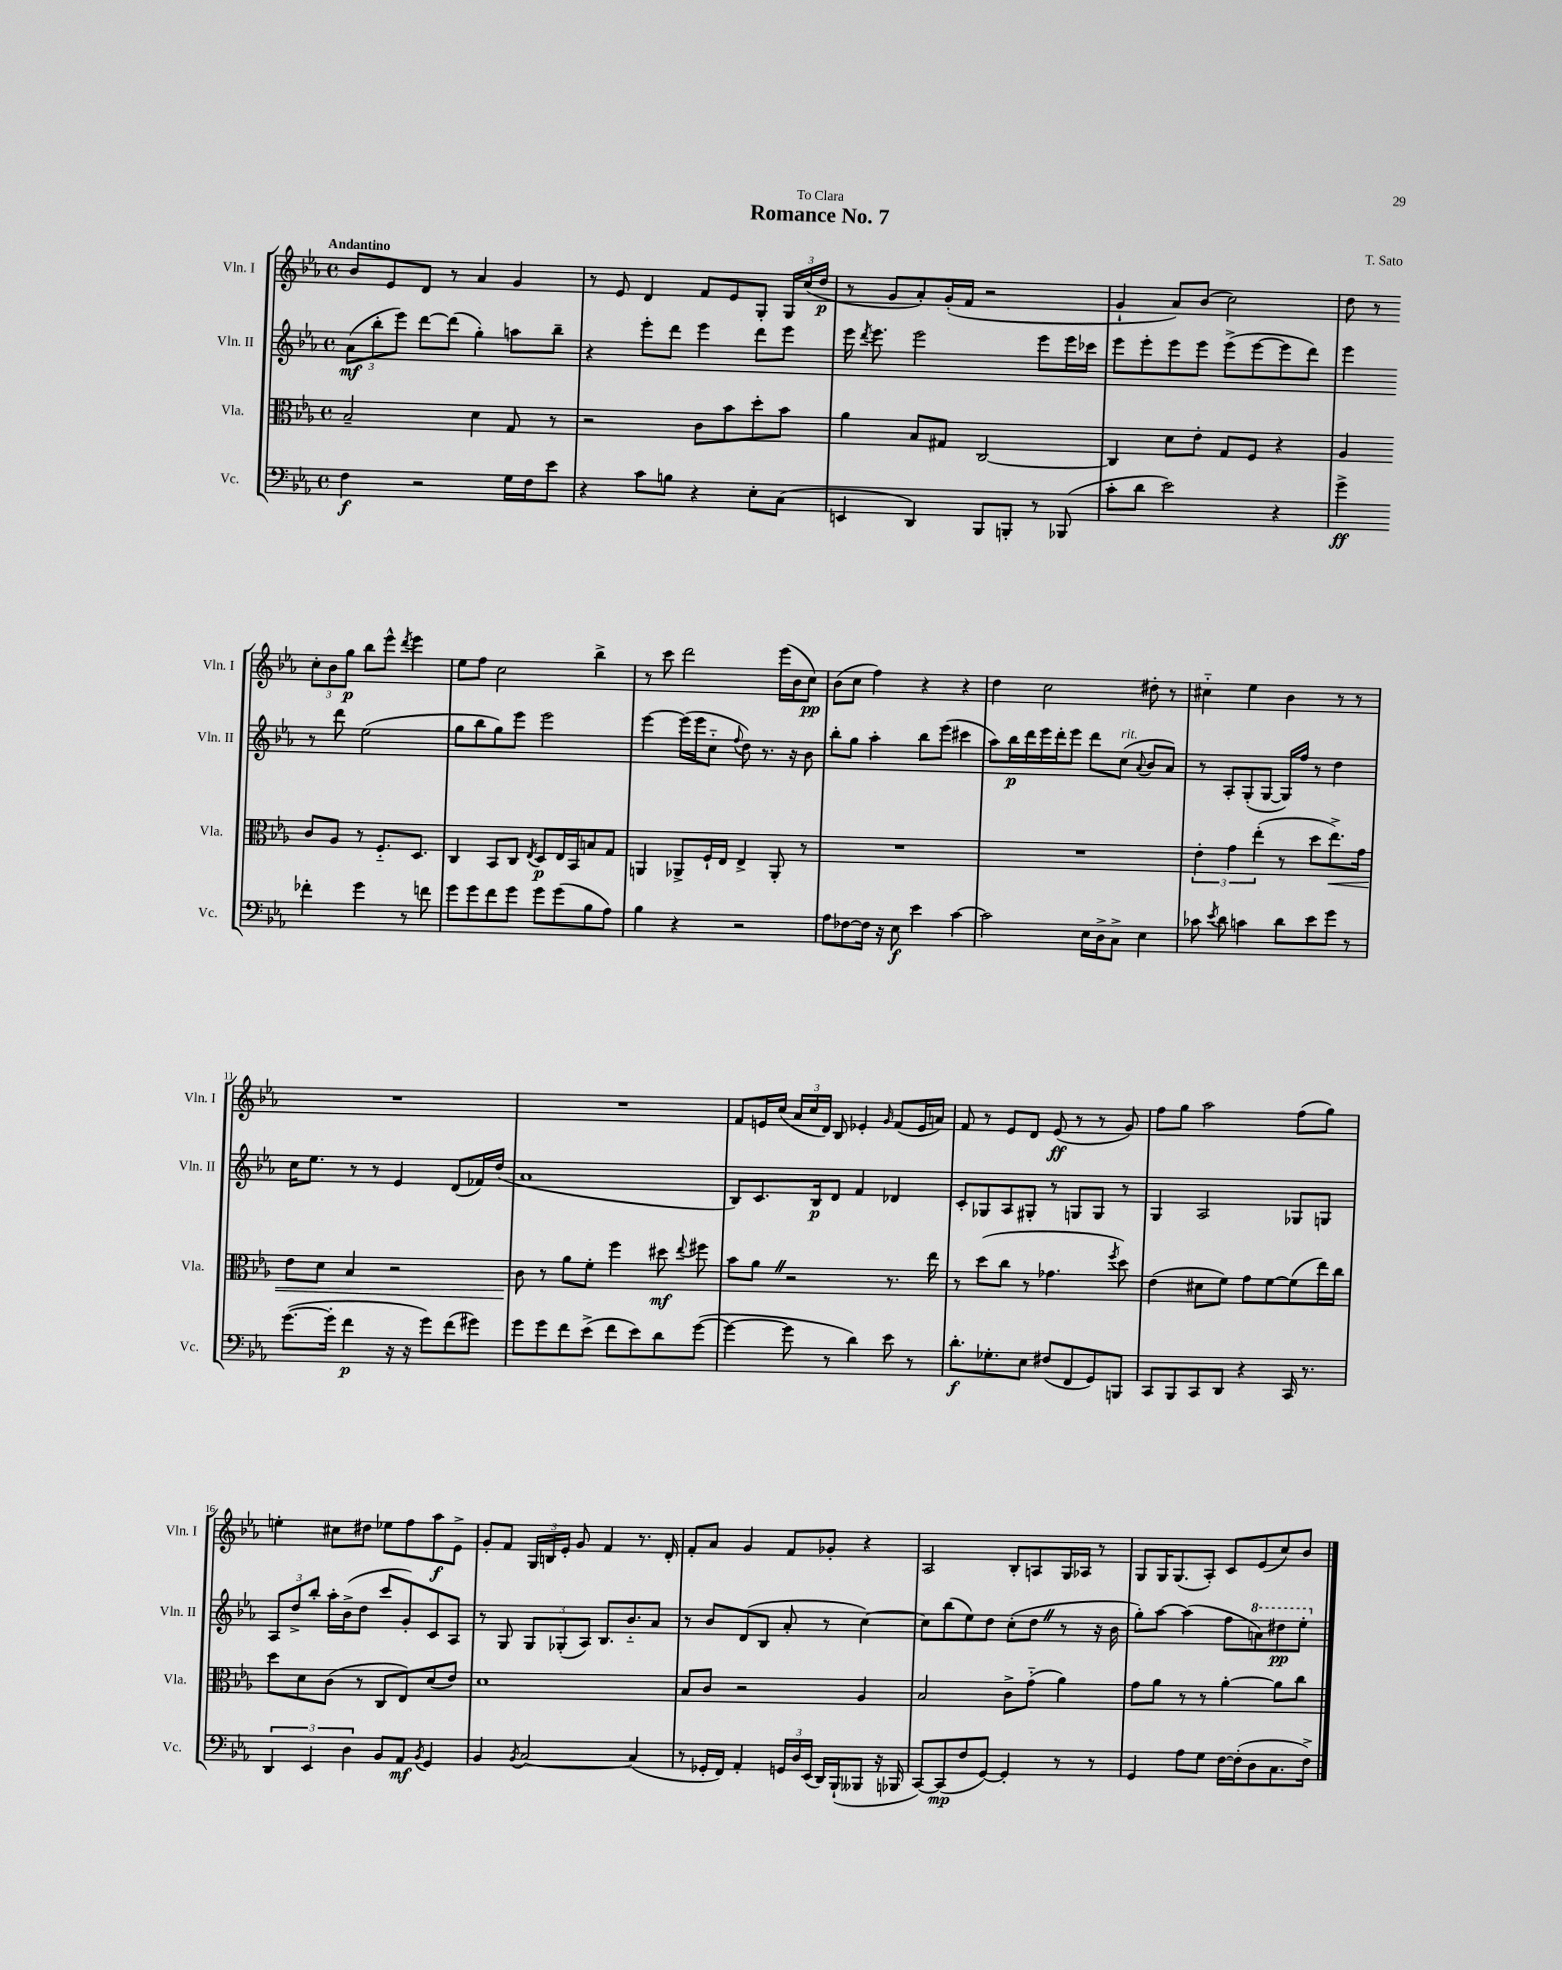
\header { title = "Romance No. 7" composer = "T. Sato" dedication = "To Clara" }
<<
\new StaffGroup <<
\new Staff = "s0" \with { instrumentName = "Vln. I" shortInstrumentName = "Vln. I" } {
    \clef treble \key ees \major \defaultTimeSignature \time 4/4 \tempo "Andantino"
    \autoBeamOff bes'8[ ees'8 d'8] r8 aes'4 g'4 |
    r8 ees'8 d'4 f'8[ ees'8 g8]-. \tuplet 3/2 { g16[ c''16( d''16]\p } |
    r8 g'8[ aes'8-.) g'16-.( f'16] r2 |
    g'4-! aes'8[) bes'8]( c''2) |
    d''8 r8 \tuplet 3/2 { c''8[-. bes'8 g''8]\p } bes''8[ ees'''8]-^ \acciaccatura { d'''8 } ees'''4 |
    ees''8[ f''8] c''2 bes''4-> |
    r8 c'''8 d'''2 ees'''16[( bes'16 c''8]\pp) |
    bes'8[( c''8] f''4) r4 r4 |
    d''4 c''2 dis''8-. r8 |
    cis''4-_ ees''4 bes'4 r8 r8 |
    R1 |
    R1 |
    f'8[ e'16 c''16]( \tuplet 3/2 { aes'16[ c''16 d'16]) } bes8 ees'4-. \grace { g'16 } f'8[( ees'16 a'16]) |
    f'8 r8 ees'8[ d'8] ees'8\ff( r8 r8 g'8) |
    f''8[ g''8] aes''2 f''8[( g''8]) |
    e''4-. cis''8[ dis''8] ees''8[ f''8 aes''8\f ees'8]-> |
    g'8[-. f'8] \tuplet 3/2 { g16[ b16 ees'16]-. } g'8 f'4 r8. d'16-. |
    f'8[-. aes'8] g'4 f'8[ ges'8]-. r4 |
    aes2 bes8[-. a8 g16 aes16] r8 |
    g8[ g16 g8.( aes8]-.) c'8[ ees'8( c''8) bes'8] \bar "|." |
}
\new Staff = "s1" \with { instrumentName = "Vln. II" shortInstrumentName = "Vln. II" } {
    \clef treble \key ees \major \defaultTimeSignature \time 4/4
    \autoBeamOff \tuplet 3/2 { aes'8[\mf( bes''8-. ees'''8]) } d'''8[~ d'''8]( g''4-.) a''8[ bes''8]-- |
    r4 ees'''8[-. d'''8] ees'''4 d'''8[ ees'''8] |
    ees'''16 \acciaccatura { d'''8 } ees'''8. ees'''2 ees'''8[ ees'''16 ces'''16] |
    ees'''8[ ees'''8-. ees'''8 ees'''8] ees'''8[->( ees'''8~ ees'''8 d'''8]) |
    ees'''4 r8 d'''8 ees''2( |
    g''8[ bes''8 g''8) ees'''8] ees'''2 |
    ees'''4~ ees'''16[( ees'''16 c''8]-_ \appoggiatura { f''8 } d''8) r8. r16 bes'8 |
    bes''8[-. g''8] aes''4-. bes''8[ ees'''8]( cis'''4 |
    aes''8[) bes''16\p d'''16 ees'''16 d'''16-. ees'''8] d'''8[ c''8]^\markup { \italic "rit." }( \appoggiatura { aes'8 } bes'8[ aes'8]) |
    r8 aes8[-. g8-.( g8]~ g16[) f''16] r8 d''4 |
    c''16[ ees''8.] r8 r8 ees'4 d'8[( fes'16) d''16]( |
    aes'1 |
    bes8[) c'8. bes16\p d'8] f'4 des'4 |
    c'8[-. ges8 aes8 gis8]-. r8 g8[ g8] r8 |
    g4 aes2 ges8[ g8] |
    \tuplet 3/2 { aes8[ d''8-> bes''8]-. } aes''16[-. bes'16->( d''8] c'''8[ g'8-.) c'8 aes8] |
    r8 g8 \tuplet 3/2 { g8[ ges8-.( aes8]) } bes8.[ bes'8.-_ aes'8] |
    r8 bes'8[ d'8( bes8] aes'8-. r8 c''4~) |
    c''8[ bes''8( ees''8) d''8] c''8[-.( d''8] \once \override BreathingSign.text = \markup { \musicglyph "scripts.caesura.straight" } \breathe r8 r16 bes'16 |
    g''8[-.) aes''8]~ aes''4( f''8[ \ottava #1 a''8) dis'''8\pp ees'''8]-. \ottava #0 \bar "|." |
}
\new Staff = "s2" \with { instrumentName = "Vla." shortInstrumentName = "Vla." } {
    \clef alto \key ees \major \defaultTimeSignature \time 4/4
    \autoBeamOff bes2-- d'4 g8 r8 |
    r2 c'8[ bes'8 d''8-. bes'8] |
    aes'4 bes8[ gis8] c2~ |
    c4 d'8[ ees'8]-. g8[ f8] r4 |
    aes4 c'8[ aes8] r8 f8.[-_ d8.] |
    c4 bes,8[ c8] \acciaccatura { ees8 } d8[\p ees16 bes,16 b8 g8] |
    a,4 aes,8[-> f16-! ees16] ees4-> aes,8-. r8 |
    R1 |
    R1 |
    \tuplet 3/2 { ees'4-. g'4 ees''4-.( } r8 d''8[ ees''8.->\<) g'16] |
    ees'8[ d'8] bes4 r2 |
    c'8\! r8 aes'8[ f'8]-. f''4 dis''8\mf \appoggiatura { ees''8 } fis''8 |
    bes'8[ aes'8] \once \override BreathingSign.text = \markup { \musicglyph "scripts.caesura.straight" } \breathe r2 r8. ees''16 |
    r8 d''8[( c''8] r8 ges'4. \acciaccatura { f''8 } d''8) |
    ees'4( dis'8[ f'8]) g'8[ f'8~ f'8( ees''16) c''16] |
    d''8[ d'8 c'8]( r8 c8[ ees8) d'8( ees'8]) |
    d'1 |
    bes8[ c'8] r2 aes4 |
    bes2 c'8[-> g'8]-_( aes'4) |
    g'8[ aes'8] r8 r8 aes'4~-. aes'8[ c''8] \bar "|." |
}
\new Staff = "s3" \with { instrumentName = "Vc." shortInstrumentName = "Vc." } {
    \clef bass \key ees \major \defaultTimeSignature \time 4/4
    \autoBeamOff f4\f r2 g16[ f16 ees'8] |
    r4 c'8[ b8] r4 ees8[-. c8]( |
    e,4 d,4) bes,,8[ b,,8]-. r8 bes,,8( |
    c'8[-. d'8] ees'2) r4 |
    g'4->\ff fes'4-. g'4 r8 f'8 |
    g'8[ g'8 f'8 g'8] g'8[ g'8( bes8 aes8]) |
    bes4 r4 r2 |
    aes8[ fes8~ fes16] r16 ees8\f ees'4 c'4~ |
    c'2 ees16[ d16-> c8]-> ees4 |
    ces'8 \acciaccatura { ees'8 } d'8 c'4 d'8[ ees'8 g'8] r8 |
    g'8.[~( g'16]-. f'4\p r16 r16 g'8[) f'8( gis'8]) |
    g'8[ g'8 f'8 ees'8]->( f'8[ ees'8) d'8 g'8]~( |
    g'4~ g'8 r8 d'4) ees'8 r8 |
    d'8.[-.\f ges8.-. ees8] fis8[( f,8 g,8) b,,8] |
    c,8[ bes,,8 c,8 d,8] r4 c,16 r8. |
    \tuplet 3/2 { d,4 ees,4 d4 } bes,8[ aes,8]\mf \acciaccatura { bes,8 } g,4 |
    bes,4 \acciaccatura { bes,8 } c2~ c4( |
    r8 ges,16[-. f,16]) aes,4-. \tuplet 3/2 { g,16[ d16 ees,16]( } d,16[) bes,,16-!( beses,,8] r16 bes,,16 |
    c,8[~) c,8\mp( f8 g,8]~) g,4-. r8 r8 |
    g,4 aes8[ g8] f16[~ f16-.( d8 c8. f16]->) \bar "|." |
}
>>
>>
